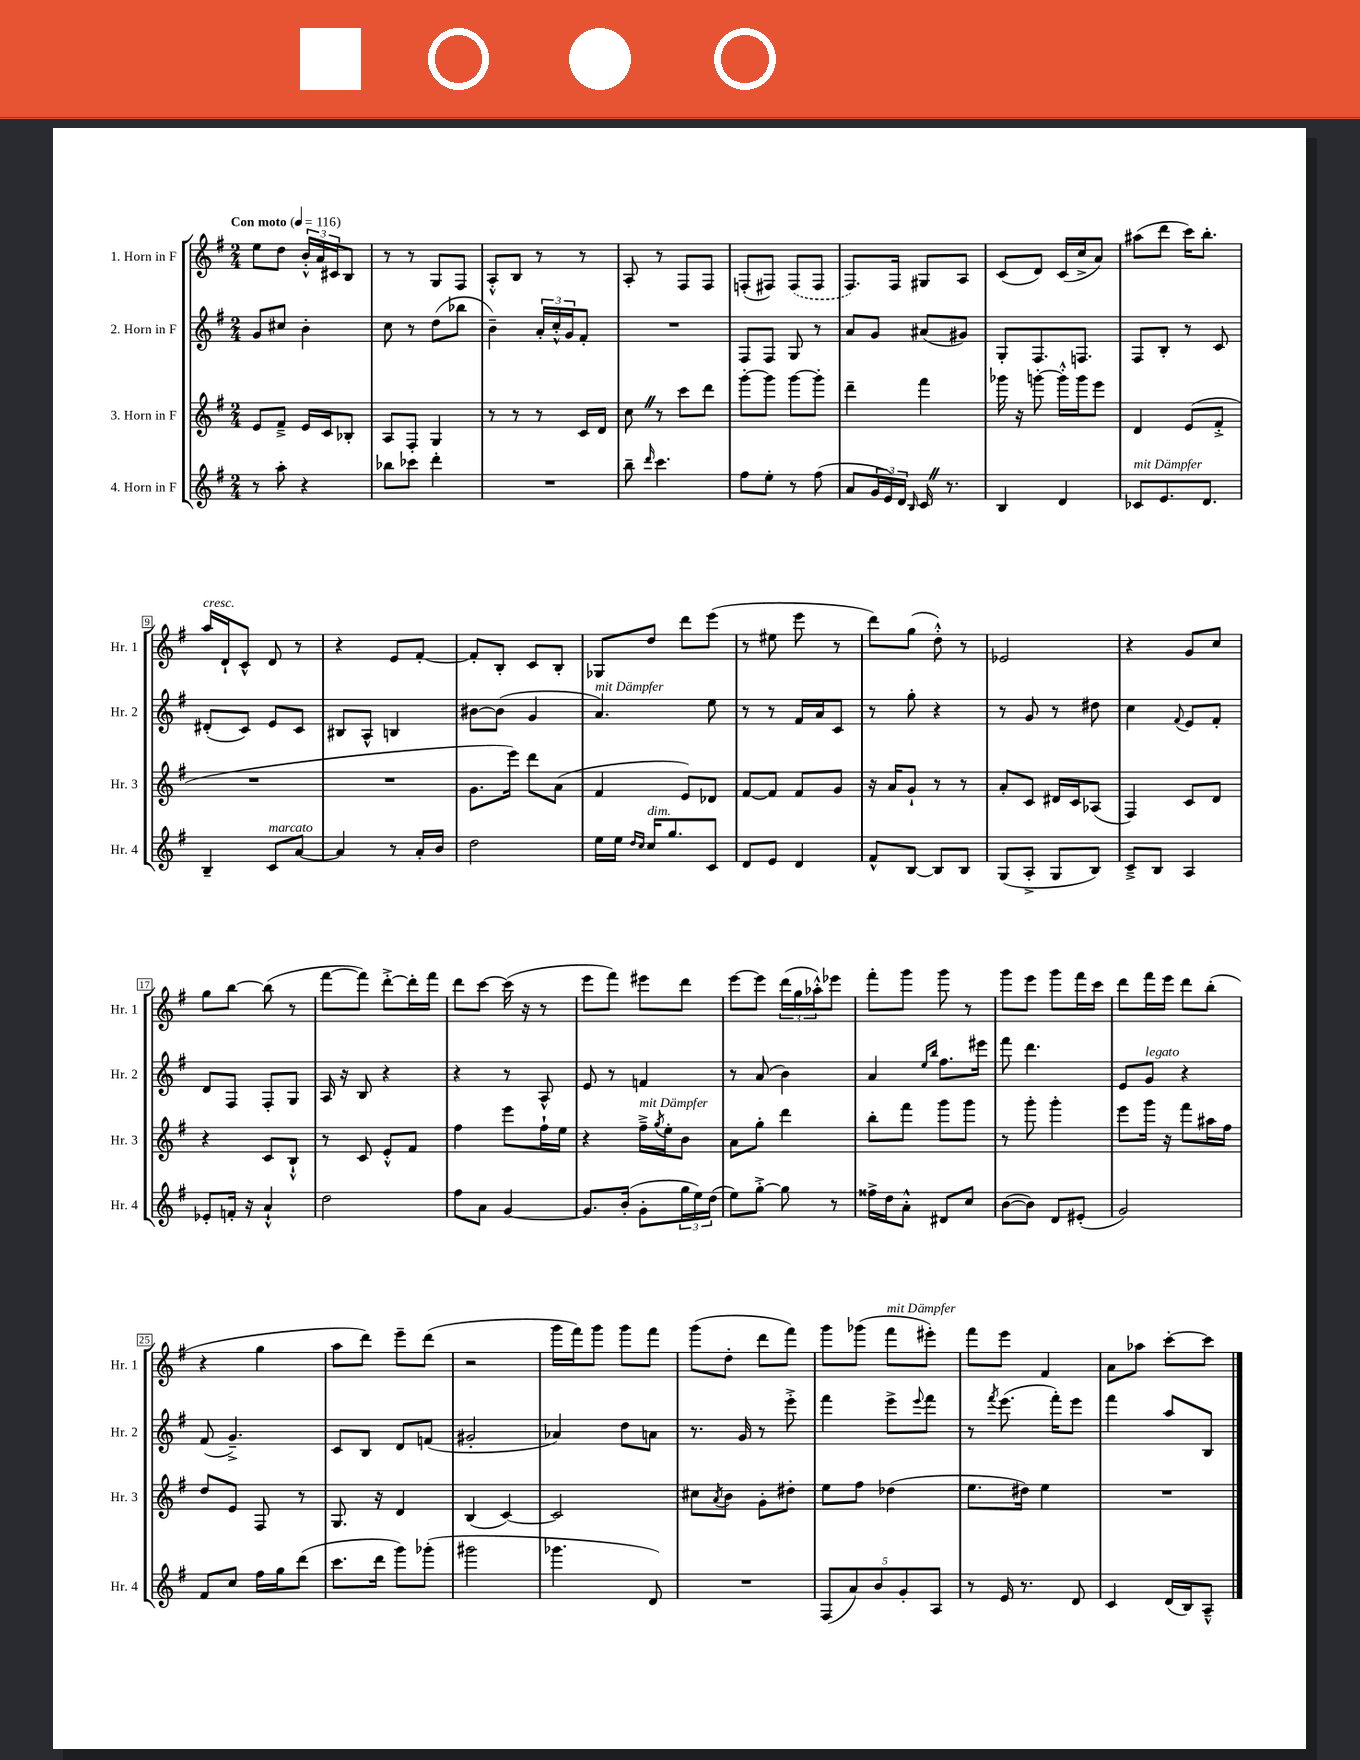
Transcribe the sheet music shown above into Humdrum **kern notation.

**kern	**kern	**kern	**kern
*staff4	*staff3	*staff2	*staff1
*clefG2	*clefG2	*clefG2	*clefG2
*k[f#]	*k[f#]	*k[f#]	*k[f#]
*M2/4	*M2/4	*M2/4	*M2/4
*MM116	*MM116	*MM116	*MM116
8r	8e	8g	8ee
8aa'	8f#~^	8cc#	8dd
4r	16e	4b'	24b'^^
.	.	.	24a
.	16c	.	.
.	.	.	24c#
.	8B-'	.	8B
=	=	=	=
8bb-	8A	8cc	8r
8ccc-	8F#'	8r	8r
4ddd'	4G	(8dd	8G
.	.	8bb-	8F#
=	=	=	=
2r	8r	4b~)	8A'^^
.	8r	.	8B
.	8r	24a'	8r
.	.	24cc'^^	.
.	.	24g	.
.	16c	8f#'	8r
.	16d	.	.
=	=	=	=
8bb~	8cc	2r	8A'
16qqddd	.	.	.
4.ccc	8r	.	8r
.	8ccc	.	8F#
.	8ddd	.	8F#
=	=	=	=
8ff#	[8ggg'	8F#	(8F'
8ee'	8ggg]	8F#	8F#)
8r	[8ggg	8G	(8F#
(8ff#	8ggg']	8r	8F#
=	=	=	=
8a	4ddd~	8a	8.F#)
24g	.	8g	.
24e)	.	.	.
.	.	.	16F#
24d	.	.	.
16qqB	.	.	.
16c	4fff#	(8a#	8G#
8.r	.	.	.
.	.	8g#)	8A
=	=	=	=
4B	16ggg-	8G'	(8c
.	16r	.	.
.	[8ggg'	8.F#	8d)
4d	16ggg'^^]	.	(16c
.	16ggg	8.F	16cc^
.	8eee	.	8a)
=	=	=	=
8c-	4d	8F#	(8aa#
8.e	.	8B'	8ddd
.	(8e	8r	16ccc)
8.d	.	.	8.bb'
.	8f#'^	8c	.
=	=	=	=
4B~	2r	(8d#'	16aa
.	.	.	16d`
.	.	8c)	8c^^
8c	.	8e	8d
[8a	.	8c	8r
=	=	=	=
4a]	2r	8B#	4r
.	.	8A^^	.
8r	.	4B	8e
16a'	.	.	[8f#'
16b	.	.	.
=	=	=	=
2dd	8.g	[8b#	8f#']
.	.	(8b#]	8B'
.	16eee)	.	.
.	8ddd	4g	8c
.	(8a	.	8B'
=	=	=	=
16ee	4f#	4.a)	8G-
16ee	.	.	.
16qqdd	.	.	.
16qqcc	.	.	.
16cc	.	.	8dd
8.gg	.	.	.
.	8e)	.	8ddd
8c	8d-	8ee	(8eee
=	=	=	=
8d	[8f#	8r	8r
8e	8f#]	8r	8ee#
4d	8f#	16f#	8eee
.	.	16a	.
.	8g	8c	8r
=	=	=	=
8f#^^	16r	8r	8ddd)
.	16a	.	.
[8B	8g`	8gg'	(8gg
8B]	8r	4r	8dd'^^)
8B	8r	.	8r
=	=	=	=
(8G	8a'	8r	2e-
8A'^	8c	8g	.
8G	16d#	8r	.
.	16c	.	.
8B)	(8A-	8dd#	.
=	=	=	=
8c~^	4F#)	4cc	4r
8B	.	.	.
.	.	8qqf#	.
4A	8c	8e	8g
.	8d	8f#'	8cc
=	=	=	=
8e-'	4r	8d	8gg
16f'	.	8F#	[8bb
16r	.	.	.
4a`^^	8c	8F#'	(8bb]
.	8B`^^	8G	8r
=	=	=	=
2dd	8r	16A	[8fff#
.	.	16r	.
.	8c	8B	8fff#])
.	8e'^^	4r	[8ddd'^
.	8f#	.	16ddd']
.	.	.	16fff#
=	=	=	=
8ff#	4ff#	4r	8ddd
8a	.	.	[8ccc
[4g	8eee	8r	(16ccc]
.	.	.	16r
.	16ff#`	8A^^	8r
.	16ee	.	.
=	=	=	=
8.g]	4r	8e	8eee
.	.	8r	8fff#)
(16b'	.	.	.
8g'	16ff#~^	4f	8eee#
.	8qgg	.	.
.	16ee'	.	.
24gg	8b	.	8ddd
24ee)	.	.	.
(24dd	.	.	.
=	=	=	=
8ee)	8a	8r	[8eee
[8gg'^	8gg'	(8a	8eee]
8gg]	4ddd	4b)	(24ddd
.	.	.	24gg
.	.	.	24aa-'^^)
8r	.	.	8eee-
=	=	=	=
16ff##^	8bb'	4a	8fff#'
16dd	.	.	.
8a'^^	8fff#	.	8ggg
.	.	16qqee	.
.	.	16qqbb	.
8d#	8ggg	8.ff#	8ggg
8cc	8ggg	.	8r
.	.	16eee#	.
=	=	=	=
([8b	8r	8fff#	8ggg
8b])	8ggg'	4.ddd	8eee
8d	4ggg'	.	8ggg
(8e#'	.	.	16fff#
.	.	.	16ccc
=	=	=	=
2g)	8eee	8e	8ddd
.	16ggg	8g	16fff#
.	16r	.	16eee
.	8fff#	4r	8ddd
.	16aa#	.	(8bb'
.	16ff#	.	.
=	=	=	=
8f#	8dd	(8f#	4r
8cc	8e	4.g~^)	.
16ff#	8F#	.	4gg
16gg	.	.	.
(8ddd	8r	.	.
=	=	=	=
8.ccc	8.G	8c	8aa
.	.	8B	8ddd)
16ddd	16r	.	.
8ggg)	4d	8d	8eee~
(8ggg-'	.	(8f	(8ddd
=	=	=	=
2ggg#	(4B	2g#'	2r
.	[4c)	.	.
=	=	=	=
4.ggg-	2c]	4a-)	16ggg
.	.	.	16fff#)
.	.	.	8ggg
.	.	8dd	8ggg
8d)	.	8a	8fff#
=	=	=	=
2r	8cc#	8.r	(8ggg
.	8qa	.	.
.	8b	.	8dd'
.	.	16g	.
.	8g'	8r	8ddd
.	8dd#'	8eee'^	8fff#)
=	=	=	=
(10F#	8ee	4fff#	8ggg
10a)	.	.	.
.	8ff#	.	(8ggg-
10b	.	.	.
.	(4dd-	8eee^	8fff#
10g'	.	.	.
.	.	8qqeee	.
.	.	8fff#	8eee#')
10A	.	.	.
=	=	=	=
8r	8.ee	8r	8fff#
.	.	8qfff#	.
16e	.	(8.eee	8eee
8.r	16dd#)	.	.
.	4ee	.	4f#
.	.	16fff#')	.
8d	.	8eee	.
=	=	=	=
4c	2r	4fff#	8a
.	.	.	8aa-
(16d	.	8aa	[8ccc'
16B)	.	.	.
8A~^^	.	8B	8ccc]
==	==	==	==
*-	*-	*-	*-
